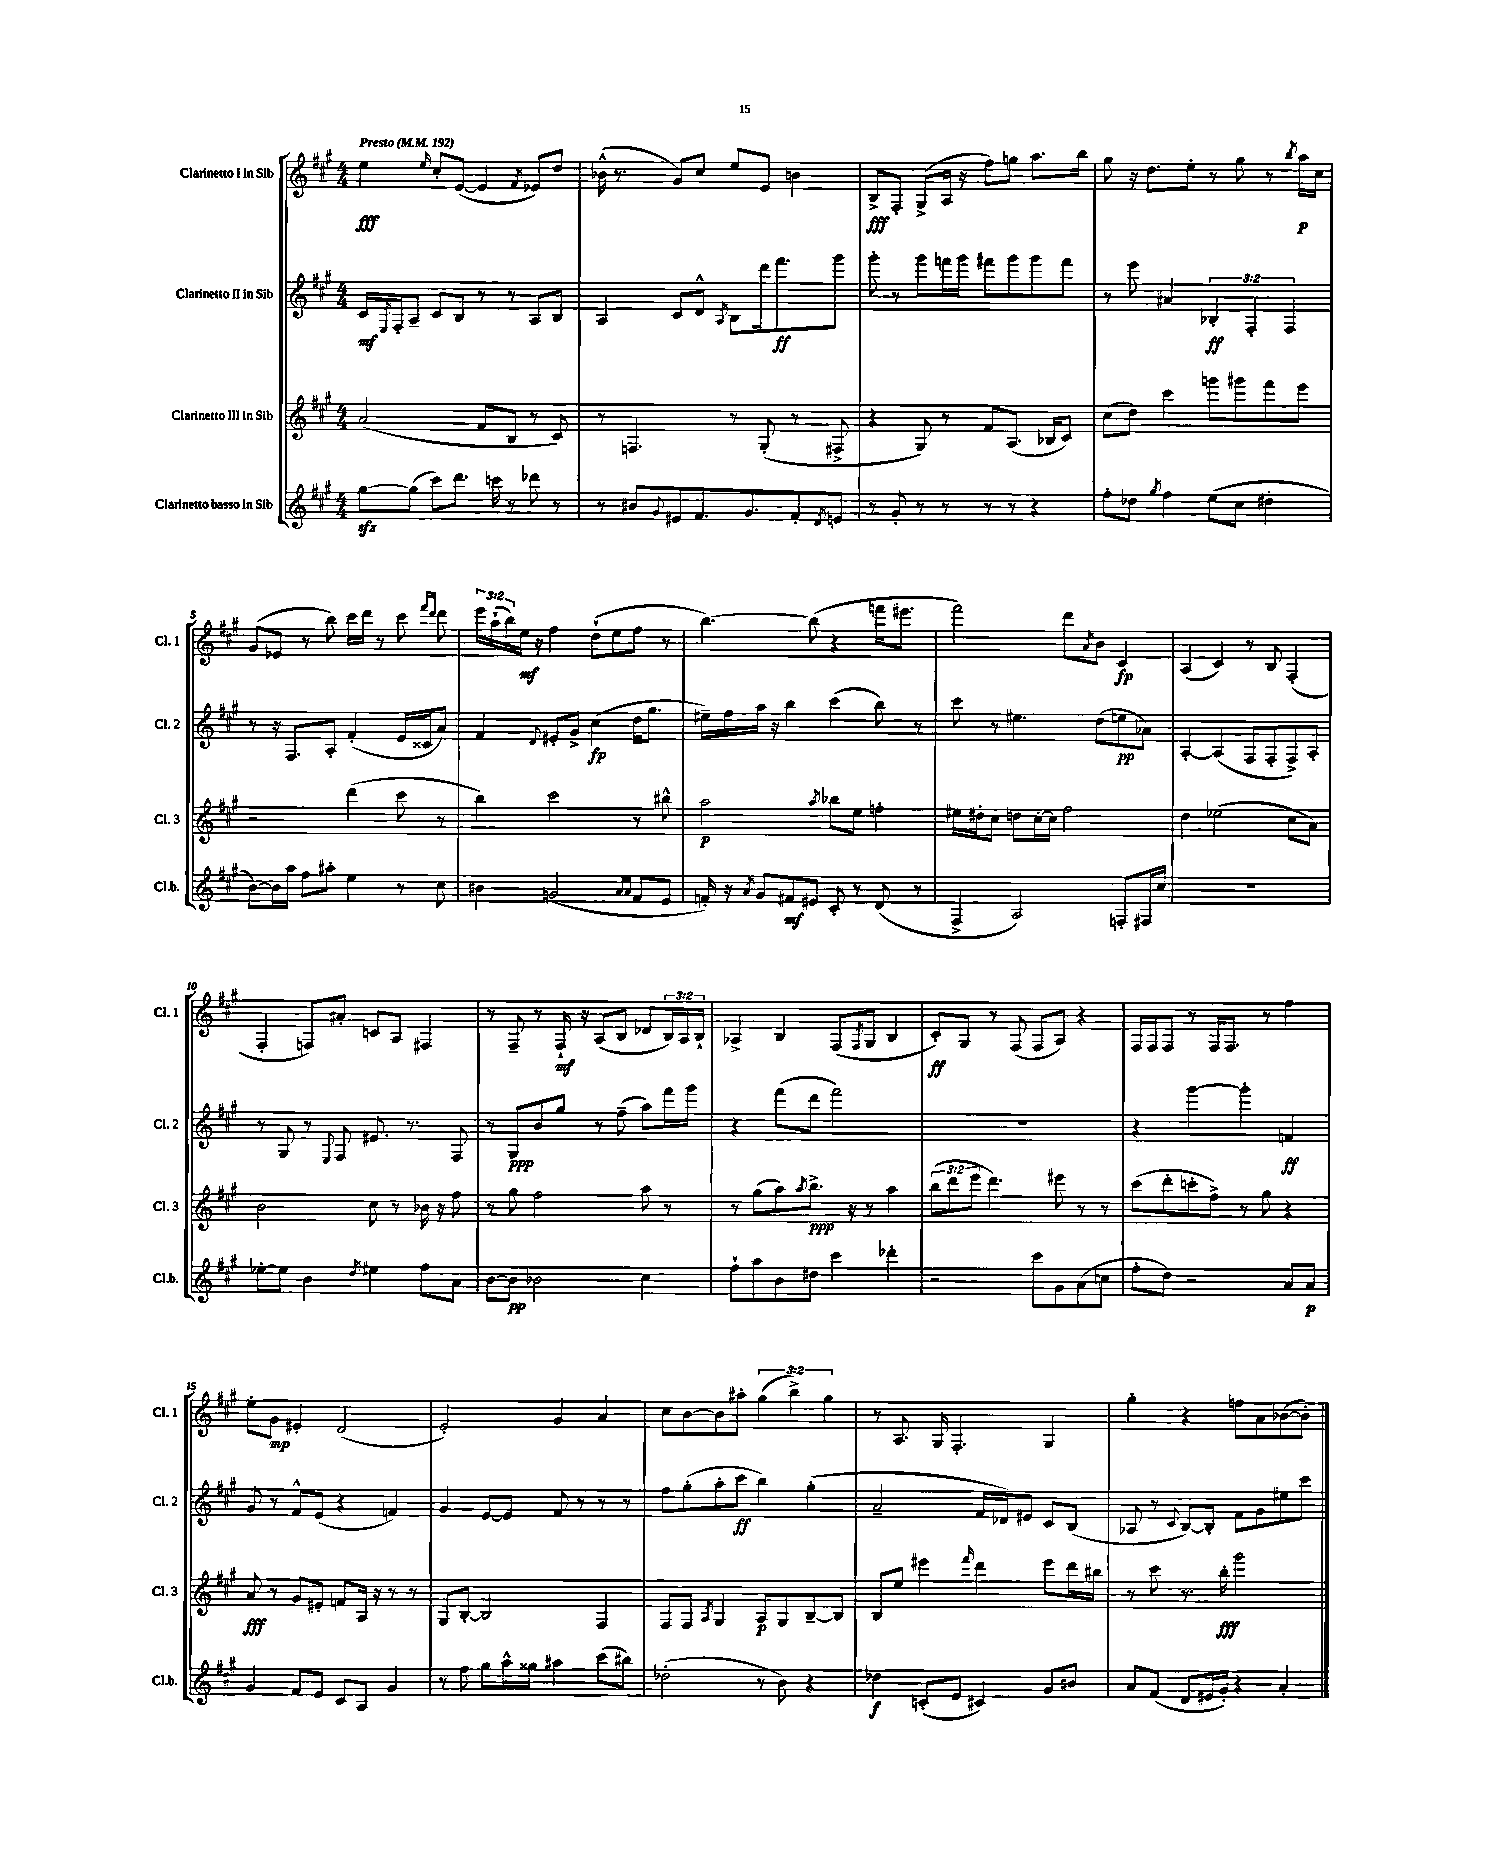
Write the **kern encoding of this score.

**kern	**dynam	**kern	**dynam	**kern	**dynam	**kern	**dynam
*part4	*part4	*part3	*part3	*part2	*part2	*part1	*part1
*staff4	*staff4	*staff3	*staff3	*staff2	*staff2	*staff1	*staff1
*I"Clarinetto basso in Sib	*	*I"Clarinetto III in Sib	*	*I"Clarinetto II in Sib	*	*I"Clarinetto I in Sib	*
*I'Cl.b.	*	*I'Cl. 3	*	*I'Cl. 2	*	*I'Cl. 1	*
*clefG2	*	*clefG2	*	*clefG2	*	*clefG2	*
*k[f#c#g#]	*	*k[f#c#g#]	*	*k[f#c#g#]	*	*k[f#c#g#]	*
*M4/4	*	*M4/4	*	*M4/4	*	*M4/4	*
*MM192	*	*MM192	*	*MM192	*	*MM192	*
=1	=1	=1	=1	=1	=1	=1	=1
!	!	!	!	!	!	!LO:TX:a:B:t=Presto	!
[8gg#zz\L	.	(2a/	.	16c#/LL	mf	4ee\	fff
.	.	.	.	8qE/	.	.	.
.	.	.	.	16F#'/J	.	.	.
(8gg#\J]	.	.	.	8A~/J	.	.	.
.	.	.	.	.	.	16qqee/	.
8ccc#\L)	.	.	.	8c#/L	.	8cc#'/L	.
8.ddd\J	.	.	.	8B/J	.	([8e/J	.
.	.	8f#/L	.	8r	.	4e/]	.
16cccn\	.	.	.	.	.	.	.
8r	.	8B/J	.	8r	.	.	.
.	.	.	.	.	.	8qf#/	.
8ddd-X\	.	8r	.	8A/L	.	8e-X/L)	.
8r	.	8c#/)	.	8B/J	.	8dd/J	.
=2	=2	=2	=2	=2	=2	=2	=2
8r	.	8r	.	4A/	.	(16b-X^^\	.
.	.	.	.	.	.	8.r	.
8b#X/L	.	4.Fn/	.	.	.	.	.
8qqg#/	.	.	.	.	.	.	.
8e#X/	.	.	.	8c#/L	.	8g#/L)	.
8.f#/	.	.	.	8d^^/J	.	8cc#/J	.
.	.	.	.	8qA/	.	.	.
.	.	8r	.	8B\L	.	8ee/L	.
8.g#/	.	.	.	.	.	.	.
.	.	(8G#'/	.	16ddd\k	.	8e/J	.
.	.	.	.	8.fff#\	ff	.	.
8f#'/	.	8r	.	.	.	4bn\	.
8qd/	.	.	.	.	.	.	.
8en/J	.	8F#X^/	.	8ggg#\J	.	.	.
=3	=3	=3	=3	=3	=3	=3	=3
8r	.	4r	.	8ggg#'\	.	8B^/L	fff
8g#'/	.	.	.	8r	.	8F#'/J	.
8r	.	8G#/)	.	8ggg#\L	.	(8G#^/L	.
8r	.	8r	.	16fffn\L	.	16A/Jk	.
.	.	.	.	16ggg#\JJ	.	16r	.
8r	.	8f#/L	.	8fff#X\L	.	8ff#\L)	.
8r	.	(8.A/J	.	8ggg#\	.	8ggn\J	.
4r	.	.	.	8ggg#\	.	8.aa\L	.
.	.	16B-X/KL	.	.	.	.	.
.	.	8c#/J)	.	8fff#\J	.	.	.
.	.	.	.	.	.	16bb\Jk	.
=4	=4	=4	=4	=4	=4	=4	=4
8ff#'\L	.	(8cc#\L	.	8r	.	8gg#\	.
8dd-X\J	.	8dd\J)	.	8eee\	.	16r	.
.	.	.	.	.	.	8.dd\L	.
8qgg#/	.	.	.	.	.	.	.
4ff#\	.	4ccc#\	.	4a#X/	.	.	.
.	.	.	.	.	.	8ee'\J	.
(8ee\L	.	8gggn\L	.	6B-X'/	ff	8r	.
8cc#\J	.	8ggg#X\	.	.	.	8gg#\	.
.	.	.	.	6F#'/	.	.	.
4dd#X'\	.	8fff#\	.	.	.	8r	.
.	.	.	.	6F#/	.	.	.
.	.	.	.	.	.	8qbb/	.
.	.	8eee\J	.	.	.	16aa\LL	p
.	.	.	.	.	.	16cc#\JJ	.
!!LO:LB:g=z
=5	=5	=5	=5	=5	=5	=5	=5
[8b\L)	.	2r	.	8r	.	(8g#/L	.
16b\L]	.	.	.	16r	.	8e-X/J	.
16aa\JJ	.	.	.	8.F#/L	.	.	.
8ff#\L	.	.	.	.	.	8r	.
8aa#X'\J	.	.	.	8A'/J	.	8bb\)	.
4ee\	.	(4ddd\	.	(4f#'/	.	16ccc#\LL	.
.	.	.	.	.	.	16ddd\JJ	.
.	.	.	.	.	.	8r	.
8r	.	8ccc#\	.	16e/LL	.	8ccc#\	.
.	.	.	.	16c##X/J	.	.	.
.	.	.	.	.	.	16qqfff#/LL	.
.	.	.	.	.	.	16qqddd/JJ	.
8cc#\	.	8r	.	8a/J)	.	8ddd\	.
=6	=6	=6	=6	=6	=6	=6	=6
4b#X\	.	4bb\)	.	4f#/	.	24eee\LL	.
.	.	.	.	.	.	(24aa`\	.
.	.	.	.	.	.	24bb\)	.
.	.	.	.	.	.	16ee\JJ	mf
.	.	.	.	.	.	16r	.
.	.	.	.	8qqd/	.	.	.
(2gn/	.	2ccc#\	.	8e#X'/L	.	4ff#\	.
.	.	.	.	8g#^/J	.	.	.
.	.	.	.	(4cc#\	fp	(8dd`\L	.
.	.	.	.	.	.	8ee\	.
16qqa/LL	.	.	.	.	.	.	.
16qqa/JJ	.	.	.	.	.	.	.
8f#/L	.	8r	.	16dd\KL	.	8ff#\J	.
.	.	.	.	8.gg#\J	.	.	.
8e/J	.	8bb#X^^\	.	.	.	8r	.
=7	=7	=7	=7	=7	=7	=7	=7
16fn'/)	.	2aa\	p	16ee#X~\LL)	.	[4.bb\)	.
16r	.	.	.	16ff#\	.	.	.
8qa/	.	.	.	.	.	.	.
8g#/L	.	.	.	16aa\JJ	.	.	.
.	.	.	.	16r	.	.	.
8f#X/	mf	.	.	4bb\	.	.	.
8e#X/J	.	.	.	.	.	(8bb\]	.
.	.	8qaa/	.	.	.	.	.
8c#'/	.	8bb-X\L	.	(4ccc#\	.	4r	.
8r	.	8ee\J	.	.	.	.	.
(8d/	.	4ffn'\	.	8bb\)	.	16fffn\KL	.
.	.	.	.	.	.	8.eee#X\J	.
8r	.	.	.	8r	.	.	.
=8	=8	=8	=8	=8	=8	=8	=8
4F#^/	.	16ee#X\LL	.	8ccc#\	.	2fff#\)	.
.	.	16dd#X'\J	.	.	.	.	.
.	.	8cc#\J	.	8r	.	.	.
2A/)	.	8ddn\L	.	4.ee#X\	.	.	.
.	.	[16cc#'\L	.	.	.	.	.
.	.	16cc#\JJ]	.	.	.	.	.
.	.	2ff#\	.	.	.	8ddd\L	.
.	.	.	.	.	.	8qa/	.
.	.	.	.	(8dd\L	.	8b\J	.
8Fn'/L	.	.	.	8een\	pp	4c#/	fp
16F#X/L	.	.	.	8a-X\J)	.	.	.
16cc#/JJ	.	.	.	.	.	.	.
=9	=9	=9	=9	=9	=9	=9	=9
1r	.	4dd\	.	[4A'/	.	(4A/	.
.	.	(2ee-X\	.	(4A/]	.	4c#/)	.
.	.	.	.	8F#/L	.	8r	.
.	.	.	.	8F#'/	.	8B/	.
.	.	8cc#\L	.	8F#^/)	.	(4F#'/	.
.	.	8a\J)	.	8A'/J	.	.	.
!!LO:LB:g=z
=10	=10	=10	=10	=10	=10	=10	=10
[8ee-X'\L	.	2b\	.	8r	.	4F#'/	.
8ee-\J]	.	.	.	8G#/	.	.	.
4b\	.	.	.	8r	.	8Fn/L)	.
.	.	.	.	8qqE/	.	.	.
.	.	.	.	8F#/	.	8a#X'/J	.
8qdd/	.	.	.	.	.	.	.
4ee#X\	.	8cc#\	.	8.e#X/	.	8cn/L	.
.	.	8r	.	.	.	8A/J	.
.	.	.	.	8.r	.	.	.
8ff#\L	.	16b-X\	.	.	.	4F#X/	.
.	.	16r	.	.	.	.	.
8a\J	.	8ff#\	.	8F#/	.	.	.
=11	=11	=11	=11	=11	=11	=11	=11
[8b\L	.	8r	.	8r	.	8r	.
8b\J]	pp	8gg#\	.	8G#/L	ppp	8F#~/	.
2b-X\	.	2ff#\	.	8b/	.	8r	.
.	.	.	.	8gg#/J	.	16F#`/	mf
.	.	.	.	.	.	16r	.
.	.	.	.	8r	.	(8A/L	.
.	.	.	.	(8ff#~\	.	8B/J	.
4cc#\	.	8aa\	.	8aa\L)	.	8d-X/L	.
.	.	8r	.	16fff#\L	.	24B/L)	.
.	.	.	.	.	.	24A/	.
.	.	.	.	16ggg#\JJ	.	.	.
.	.	.	.	.	.	24B`/JJ	.
=12	=12	=12	=12	=12	=12	=12	=12
8ff#`\L	.	8r	.	4r	.	4A-X^/	.
8aa\	.	(8gg#\L	.	.	.	.	.
8b\	.	8aa\)	.	(8fff#\L	.	4B/	.
.	.	8qaa/	.	.	.	.	.
8dd#X\J	.	8.bb^\J	ppp	8ddd\J	.	.	.
4ccc#\	.	.	.	2fff#\)	.	(8F#/L	.
.	.	16r	.	.	.	.	.
.	.	.	.	.	.	8qF#/	.
.	.	8r	.	.	.	8G#/J	.
4ddd-X'\	.	4aa\	.	.	.	4B/	.
=13	=13	=13	=13	=13	=13	=13	=13
2r	.	(12bb\L	.	1r	.	8c#'/L)	ff
.	.	12ddd\	.	.	.	.	.
.	.	.	.	.	.	8G#/J	.
.	.	12eee\J	.	.	.	.	.
.	.	4.ddd\)	.	.	.	8r	.
.	.	.	.	.	.	(8F#/	.
8ccc#\L	.	.	.	.	.	8F#/L	.
8g#\	.	8eee#X\	.	.	.	8A/J)	.
(8a\	.	8r	.	.	.	4r	.
8ccn\J	.	8r	.	.	.	.	.
=14	=14	=14	=14	=14	=14	=14	=14
8ff#'\L	.	(8ccc#\L	.	4r	.	16F#/LL	.
.	.	.	.	.	.	16F#/J	.
8dd\J)	.	8ddd'\	.	.	.	8F#/J	.
2r	.	8cccn'\	.	[4ggg#\	.	8r	.
.	.	8ff#^\J)	.	.	.	16F#/KL	.
.	.	.	.	.	.	8.F#/J	.
.	.	8r	.	4ggg#'\]	.	.	.
.	.	8gg#\	.	.	.	8r	.
8a/L	.	4r	.	4fn/	ff	4ff#\	.
8a/J	p	.	.	.	.	.	.
!!LO:LB:g=z
=15	=15	=15	=15	=15	=15	=15	=15
4g#/	.	8a/	fff	8g#/	.	8ee'\L	.
.	.	8r	.	8r	.	8g#\J	mp
8f#/L	.	8g#/L	.	8f#^^/L	.	4e#X'/	.
8e/J	.	8e#X'/J	.	(8e/J	.	.	.
8c#/L	.	8fn/L	.	4r	.	(2d/	.
8A/J	.	16A/Jk	.	.	.	.	.
.	.	16r	.	.	.	.	.
4g#/	.	8r	.	4fn/)	.	.	.
.	.	8r	.	.	.	.	.
=16	=16	=16	=16	=16	=16	=16	=16
8r	.	8G#/L	.	4g#/	.	2e'/)	.
8ff#\	.	[8B'/J	.	.	.	.	.
8gg#\L	.	2B/]	.	[8e/L	.	.	.
16aa^^\L	.	.	.	8e/J]	.	.	.
16gg##X\JJ	.	.	.	.	.	.	.
4aa#X\	.	.	.	8f#/	.	4g#/	.
.	.	.	.	8r	.	.	.
(8ccc#\L	.	4F#/	.	8r	.	4a/	.
8bb#X\J)	.	.	.	8r	.	.	.
=17	=17	=17	=17	=17	=17	=17	=17
(2dd-X'\	.	8F#/L	.	8ff#\L	.	8cc#\L	.
.	.	8F#/J	.	(8gg#'\	.	[8b\	.
.	.	8qA/	.	.	.	.	.
.	.	4G#/	.	8aa'\	.	8b\]	.
.	.	.	.	8ccc#\J	ff	8aa#X'\J	.
8r	.	8A/L	p	4bb\)	.	(6gg#\	.
8b\)	.	8G#/	.	.	.	.	.
.	.	.	.	.	.	6bb^\)	.
4r	.	[8B~/	.	(4gg#'\	.	.	.
.	.	.	.	.	.	6gg#\	.
.	.	8B/J]	.	.	.	.	.
=18	=18	=18	=18	=18	=18	=18	=18
4dd-X\	f	8B/L	.	2a~/	.	8r	.
.	.	8ee/J	.	.	.	8.A/	.
(8cn'/L	.	4eee#X\	.	.	.	.	.
.	.	.	.	.	.	16G#/	.
8e/J	.	.	.	.	.	4.F#'/	.
.	.	16qqfff#/	.	.	.	.	.
4c#X/)	.	4ddd\	.	16f#/LL	.	.	.
.	.	.	.	16d-X/J)	.	.	.
.	.	.	.	8e#X/J	.	.	.
8g#/L	.	8eee#\L	.	8c#/L	.	4G#/	.
8b#X/J	.	16ddd\L	.	(8B/J	.	.	.
.	.	16bb#X\JJ	.	.	.	.	.
=19	=19	=19	=19	=19	=19	=19	=19
8a/L	.	8r	.	8A-X/	.	4gg#'\	.
(8f#/J	.	8ccc#\	.	8r	.	.	.
.	.	.	.	8qqc#/	.	.	.
8d/L	.	8.r	.	[8B/L)	.	4r	.
16e#X/L	.	.	.	8B'/J]	.	.	.
16g#'/JJ)	.	16bb'\	fff	.	.	.	.
4r	.	2ggg#\	.	8f#\L	.	8ffn\L	.
.	.	.	.	8g#\	.	8a\	.
4a'/	.	.	.	8ee#X\	.	([8b-X\	.
.	.	.	.	8ccc#\J	.	8b-'\J])	.
==	==	==	==	==	==	==	==
*-	*-	*-	*-	*-	*-	*-	*-
